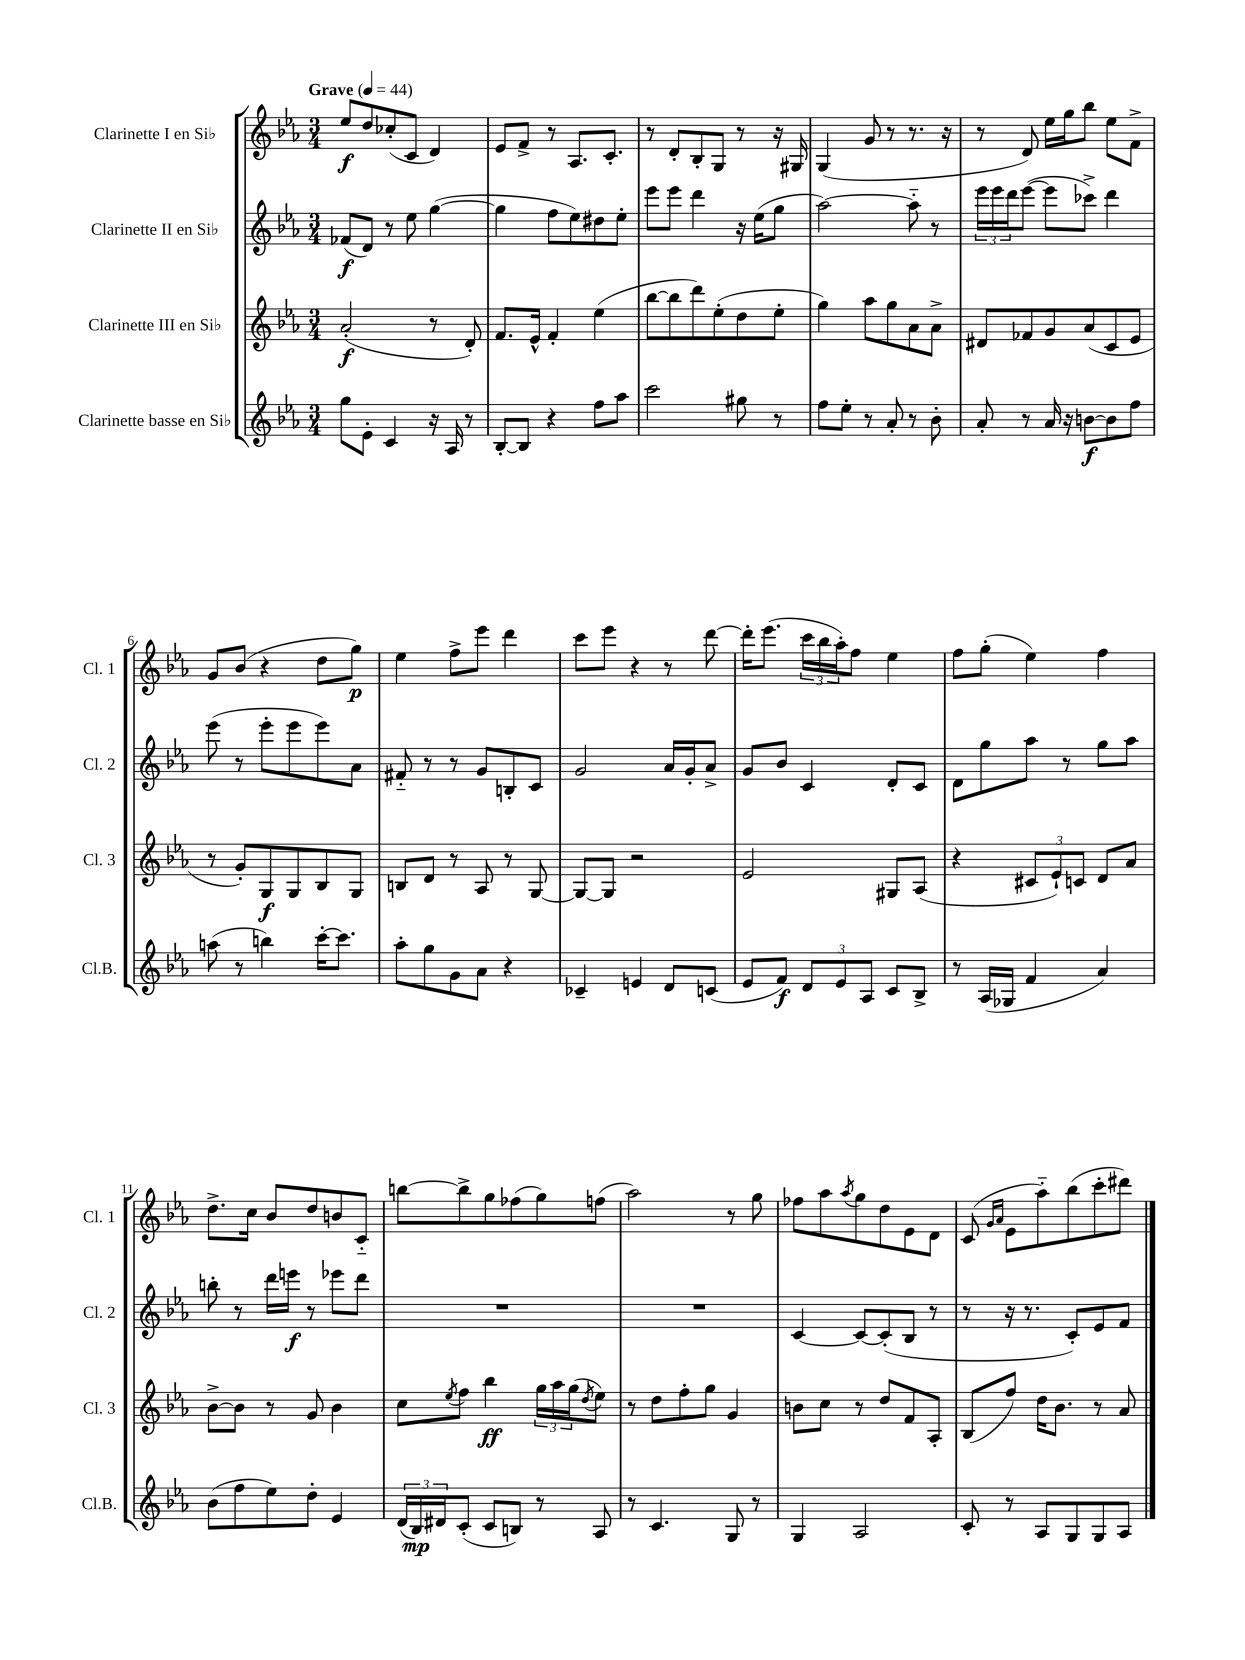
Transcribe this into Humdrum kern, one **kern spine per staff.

**kern	**dynam	**kern	**dynam	**kern	**dynam	**kern	**dynam
*part4	*part4	*part3	*part3	*part2	*part2	*part1	*part1
*staff4	*staff4	*staff3	*staff3	*staff2	*staff2	*staff1	*staff1
*I"Clarinette basse en Si♭	*	*I"Clarinette III en Si♭	*	*I"Clarinette II en Si♭	*	*I"Clarinette I en Si♭	*
*I'Cl.B.	*	*I'Cl. 3	*	*I'Cl. 2	*	*I'Cl. 1	*
*clefG2	*	*clefG2	*	*clefG2	*	*clefG2	*
*k[b-e-a-]	*	*k[b-e-a-]	*	*k[b-e-a-]	*	*k[b-e-a-]	*
*M3/4	*	*M3/4	*	*M3/4	*	*M3/4	*
*MM44	*	*MM44	*	*MM44	*	*MM44	*
=1	=1	=1	=1	=1	=1	=1	=1
!	!	!	!	!	!	!LO:TX:a:B:t=Grave	!
8gg\L	.	(2a-'/	f	(8f-X/L	f	8ee-/L	f
8e-'\J	.	.	.	8d/J)	.	8dd/	.
4c/	.	.	.	8r	.	(8cc-X'/	.
.	.	.	.	8ee-\	.	8c/J	.
16r	.	8r	.	([4gg\	.	4d/)	.
16A-/	.	.	.	.	.	.	.
8r	.	8d'/)	.	.	.	.	.
=2	=2	=2	=2	=2	=2	=2	=2
[8B-'/L	.	8.f/L	.	4gg\]	.	8e-/L	.
8B-/J]	.	.	.	.	.	8f^/J	.
.	.	16e-^^/Jk	.	.	.	.	.
4r	.	4f'/	.	8ff\L	.	8r	.
.	.	.	.	8ee-\)	.	8.A-/L	.
8ff\L	.	(4ee-\	.	8dd#X\	.	.	.
.	.	.	.	.	.	8.c'/J	.
8aa-\J	.	.	.	8ee-'\J	.	.	.
=3	=3	=3	=3	=3	=3	=3	=3
2ccc\	.	[8bb-\L	.	8eee-\L	.	8r	.
.	.	8bb-\]	.	8eee-\J	.	8d'/L	.
.	.	8ddd\)	.	4ddd\	.	8B-'/	.
.	.	(8ee-'\	.	.	.	8G/J	.
8gg#X\	.	8dd\	.	16r	.	8r	.
.	.	.	.	(16ee-\KL	.	.	.
8r	.	8ee-'\J	.	8gg\J	.	16r	.
.	.	.	.	.	.	16G#X/	.
=4	=4	=4	=4	=4	=4	=4	=4
8ff\L	.	4gg\)	.	[2aa-\)	.	(4G/	.
8ee-'\J	.	.	.	.	.	.	.
8r	.	8aa-\L	.	.	.	8g/	.
8a-'/	.	8gg\	.	.	.	8r	.
8r	.	8a-\	.	8aa-\]	.	8.r	.
8b-'\	.	8a-^\J	.	8r	.	.	.
.	.	.	.	.	.	16r	.
=5	=5	=5	=5	=5	=5	=5	=5
8a-'/	.	8d#X/L	.	24eee-\LL	.	8r	.
.	.	.	.	24eee-\	.	.	.
.	.	.	.	24ddd\J	.	.	.
8r	.	8f-X/	.	([8eee-\J	.	8d/)	.
16a-/	.	8g/	.	8eee-\L]	.	16ee-\LL	.
16r	.	.	.	.	.	16gg\J	.
[8bn\L	f	(8a-/	.	8ccc-X^\J)	.	8bb-\J	.
8b\]	.	8c/	.	4ddd\	.	8ee-\L	.
8ff\J	.	8e-/J	.	.	.	8f^\J	.
!!LO:LB:g=z
=6	=6	=6	=6	=6	=6	=6	=6
(8aan\	.	8r	.	(8eee-\	.	8g/L	.
8r	.	8g'/L)	.	8r	.	(8b-/J	.
4bbn\)	.	8G/	f	8eee-'\L	.	4r	.
.	.	8G/	.	8eee-\	.	.	.
[16ccc'\KL	.	8B-/	.	8eee-\)	.	8dd\L	.
8.ccc\J]	.	.	.	.	.	.	.
.	.	8G/J	.	8a-\J	.	8gg\J)	p
=7	=7	=7	=7	=7	=7	=7	=7
8aa-'\L	.	8Bn/L	.	8f#X/	.	4ee-\	.
8gg\	.	8d/J	.	8r	.	.	.
8g\	.	8r	.	8r	.	8ff^\L	.
8a-\J	.	8A-/	.	8g/L	.	8eee-\J	.
4r	.	8r	.	8Bn'/	.	4ddd\	.
.	.	[8G/	.	8c/J	.	.	.
=8	=8	=8	=8	=8	=8	=8	=8
4c-X~/	.	8G/L_	.	2g/	.	8ccc\L	.
.	.	8G/J]	.	.	.	8eee-\J	.
4en/	.	2r	.	.	.	4r	.
8d/L	.	.	.	16a-/LL	.	8r	.
.	.	.	.	16g'/J	.	.	.
(8cn/J	.	.	.	8a-^/J	.	[8ddd\	.
=9	=9	=9	=9	=9	=9	=9	=9
8e-/L	.	2e-/	.	8g/L	.	16ddd'\KL]	.
.	.	.	.	.	.	(8.eee-\J	.
8f/J)	f	.	.	8b-/J	.	.	.
12d/L	.	.	.	4c/	.	24ccc\LL	.
.	.	.	.	.	.	24bb-\	.
12e-/	.	.	.	.	.	24aa-'\J)	.
.	.	.	.	.	.	8ff\J	.
12A-/J	.	.	.	.	.	.	.
8c/L	.	8G#X/L	.	8d'/L	.	4ee-\	.
8B-^/J	.	(8A-/J	.	8c/J	.	.	.
=10	=10	=10	=10	=10	=10	=10	=10
8r	.	4r	.	8d\L	.	8ff\L	.
(16A-/LL	.	.	.	8gg\	.	(8gg'\J	.
16G-X/JJ	.	.	.	.	.	.	.
4f/	.	12c#X/L	.	8aa-\J	.	4ee-\)	.
.	.	12e-`/)	.	.	.	.	.
.	.	.	.	8r	.	.	.
.	.	12cn/J	.	.	.	.	.
4a-/)	.	8d/L	.	8gg\L	.	4ff\	.
.	.	8a-/J	.	8aa-\J	.	.	.
!!LO:LB:g=z
=11	=11	=11	=11	=11	=11	=11	=11
(8b-\L	.	[8b-^\L	.	8bbn'\	.	8.dd^\L	.
8ff\	.	8b-\J]	.	8r	.	.	.
.	.	.	.	.	.	16cc\Jk	.
8ee-\)	.	8r	.	16ddd\LL	.	8b-/L	.
.	.	.	.	16eeen\JJ	f	.	.
8dd'\J	.	8g/	.	8r	.	8dd/	.
4e-/	.	4b-\	.	8eee-X\L	.	8bn/	.
.	.	.	.	8ddd\J	.	8c/J	.
=12	=12	=12	=12	=12	=12	=12	=12
(24d/LL	.	8cc\L	.	2.r	.	[8bbn\L	.
24B-/)	mp	.	.	.	.	.	.
24d#X/J	.	.	.	.	.	.	.
.	.	8qee-/	.	.	.	.	.
(8c'/J	.	8ff\J	.	.	.	8bb^\]	.
8c/L	.	4bb-\	ff	.	.	8gg\	.
8Bn/J)	.	.	.	.	.	(8ff-X\	.
8r	.	24gg\LL	.	.	.	8gg\)	.
.	.	24aa-\	.	.	.	.	.
.	.	(24gg\J	.	.	.	.	.
.	.	8qdd/	.	.	.	.	.
8A-/	.	8ee-\J)	.	.	.	(8ffn\J	.
=13	=13	=13	=13	=13	=13	=13	=13
8r	.	8r	.	2.r	.	2aa-\)	.
4.c/	.	8dd\L	.	.	.	.	.
.	.	8ff'\	.	.	.	.	.
.	.	8gg\J	.	.	.	.	.
8G/	.	4g/	.	.	.	8r	.
8r	.	.	.	.	.	8gg\	.
=14	=14	=14	=14	=14	=14	=14	=14
4G/	.	8bn\L	.	[4c/	.	8ff-X\L	.
.	.	8cc\J	.	.	.	8aa-\	.
.	.	.	.	.	.	8qaa-/	.
2A-/	.	8r	.	8c/L_	.	8gg\	.
.	.	8dd/L	.	(8c'/]	.	8dd\	.
.	.	8f/	.	8B-/J	.	8e-\	.
.	.	8A-'/J	.	8r	.	8d\J	.
=15	=15	=15	=15	=15	=15	=15	=15
8c'/	.	(8B-/L	.	8r	.	(8c/	.
.	.	.	.	.	.	16qqg/LL	.
.	.	.	.	.	.	16qqa-/JJ	.
8r	.	8ff/J)	.	16r	.	8e-\L	.
.	.	.	.	8.r	.	.	.
8A-/L	.	16dd\KL	.	.	.	8aa-\)	.
.	.	8.b-\J	.	.	.	.	.
8G/	.	.	.	8c'/L)	.	(8bb-\	.
8G/	.	8r	.	8e-/	.	8ccc'\	.
8A-/J	.	8a-/	.	8f/J	.	8ddd#X\J)	.
==	==	==	==	==	==	==	==
*-	*-	*-	*-	*-	*-	*-	*-
